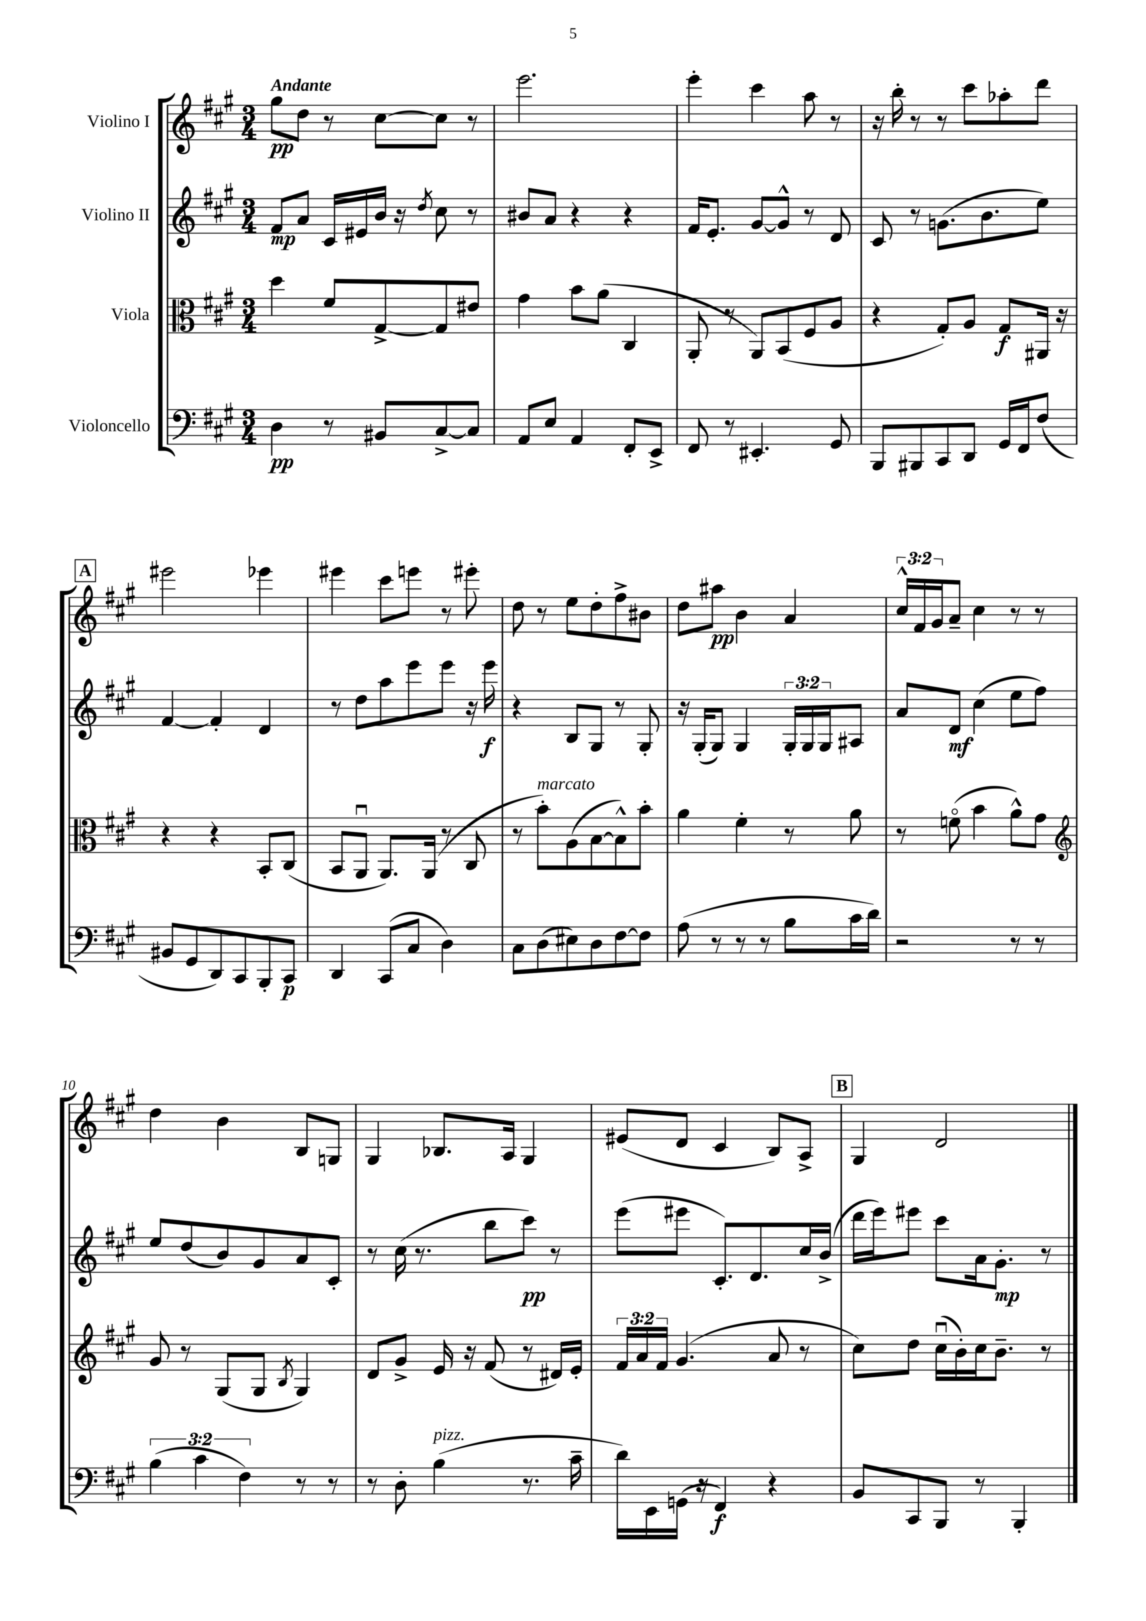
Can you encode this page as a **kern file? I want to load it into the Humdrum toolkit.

**kern	**dynam	**kern	**dynam	**kern	**dynam	**kern	**dynam
*part4	*part4	*part3	*part3	*part2	*part2	*part1	*part1
*staff4	*staff4	*staff3	*staff3	*staff2	*staff2	*staff1	*staff1
*I"Violoncello	*	*I"Viola	*	*I"Violino II	*	*I"Violino I	*
*clefF4	*	*clefC3	*	*clefG2	*	*clefG2	*
*k[f#c#g#]	*	*k[f#c#g#]	*	*k[f#c#g#]	*	*k[f#c#g#]	*
*M3/4	*	*M3/4	*	*M3/4	*	*M3/4	*
=1	=1	=1	=1	=1	=1	=1	=1
!	!	!	!	!	!	!LO:TX:a:B:t=Andante	!
4D\	pp	4dd\	.	8f#/L	mp	8gg#\L	pp
.	.	.	.	8a/J	.	8dd\J	.
8r	.	8f#/L	.	16c#/LL	.	8r	.
.	.	.	.	16e#X/	.	.	.
8BB#X/L	.	[8G#^/	.	16b/JJ	.	[8cc#\L	.
.	.	.	.	16r	.	.	.
.	.	.	.	8qdd/	.	.	.
[8C#^/	.	8G#/]	.	8cc#\	.	8cc#\J]	.
8C#/J]	.	8e#X/J	.	8r	.	8r	.
=2	=2	=2	=2	=2	=2	=2	=2
8AA/L	.	4g#\	.	8b#X/L	.	2.eee\	.
8E/J	.	.	.	8a/J	.	.	.
4AA/	.	8b\L	.	4r	.	.	.
.	.	(8a\J	.	.	.	.	.
8FF#'/L	.	4C#/	.	4r	.	.	.
8EE^/J	.	.	.	.	.	.	.
=3	=3	=3	=3	=3	=3	=3	=3
8FF#/	.	8AA'/	.	16f#/KL	.	4eee'\	.
.	.	.	.	8.e'/J	.	.	.
8r	.	8r	.	.	.	.	.
4.EE#X'/	.	8AA/L)	.	[8g#/L	.	4ccc#\	.
.	.	(8BB/	.	8g#^^/J]	.	.	.
.	.	8F#/	.	8r	.	8aa\	.
8GG#/	.	8A/J	.	8d/	.	8r	.
=4	=4	=4	=4	=4	=4	=4	=4
8BBB/L	.	4r	.	8c#/	.	16r	.
.	.	.	.	.	.	16bb'\	.
8BBB#X/	.	.	.	8r	.	8r	.
8CC#/	.	8G#'/L)	.	(8.gn\L	.	8r	.
8DD/J	.	8A/J	.	.	.	8ccc#\L	.
.	.	.	.	8.b\	.	.	.
16GG#/LL	.	8G#/L	f	.	.	8aa-X'\	.
16FF#/J	.	.	.	.	.	.	.
(8F#/J	.	16AA#X/Jk	.	8ee\J)	.	8ddd\J	.
.	.	16r	.	.	.	.	.
!!LO:LB:g=z
!!LO:REH:place=s1:t=A
=5	=5	=5	=5	=5	=5	=5	=5
8BB#X/L	.	4r	.	[4f#/	.	2eee#X\	.
8GG#/	.	.	.	.	.	.	.
8DD/)	.	4r	.	4f#'/]	.	.	.
8CC#/	.	.	.	.	.	.	.
8BBB'/	.	8BB'/L	.	4d/	.	4eee-X\	.
8CC#/J	p	(8C#/J	.	.	.	.	.
=6	=6	=6	=6	=6	=6	=6	=6
4DD/	.	8BB/L	.	8r	.	4eee#X\	.
.	.	8AAu/J	.	8dd\L	.	.	.
(8CC#/L	.	8.AA/L)	.	8aa\	.	8ccc#\L	.
8C#/J	.	.	.	8eee\	.	8eeen\J	.
.	.	(16AA/Jk	.	.	.	.	.
4D\)	.	8r	.	8eee\J	.	8r	.
.	.	8C#/	.	16r	.	8eee#X'\	.
.	.	.	.	16eee\	f	.	.
=7	=7	=7	=7	=7	=7	=7	=7
8C#\L	.	8r	.	4r	.	8dd\	.
!	!	!LO:TX:a:i:t=marcato	!	!	!	!	!
(8D\	.	8b'\L)	.	.	.	8r	.
8E#X\)	.	(8A\	.	8B/L	.	8ee\L	.
8D\	.	[8B\	.	8G#/J	.	8dd'\	.
[8F#\	.	8B^^\])	.	8r	.	8ff#^\	.
8F#\J]	.	8b'\J	.	8G#'/	.	8b#X\J	.
=8	=8	=8	=8	=8	=8	=8	=8
(8A\	.	4a\	.	16r	.	8dd\L	.
.	.	.	.	(16G#'/KL	.	.	.
8r	.	.	.	8G#/J)	.	8aa#X\J	pp
8r	.	4f#'\	.	4G#/	.	4b\	.
8r	.	.	.	.	.	.	.
8B\L	.	8r	.	24G#'/LL	.	4a/	.
.	.	.	.	24G#/	.	.	.
.	.	.	.	24G#/J	.	.	.
16c#\L	.	8a\	.	8A#X/J	.	.	.
16d\JJ)	.	.	.	.	.	.	.
=9	=9	=9	=9	=9	=9	=9	=9
2r	.	8r	.	8a/L	.	24cc#^^/LL	.
.	.	.	.	.	.	24f#/	.
.	.	.	.	.	.	24g#/J	.
.	.	(8fn\	.	8d/J	mf	8a~/J	.
.	.	4b\	.	(4cc#\	.	4cc#\	.
8r	.	8a^^\L)	.	8ee\L	.	8r	.
8r	.	8g#\J	.	8ff#\J)	.	8r	.
!!LO:LB:g=z
=10	=10	=10	=10	=10	=10	=10	=10
*	*	*clefG2	*	*	*	*	*
(6B\	.	8g#/	.	8ee/L	.	4dd\	.
.	.	8r	.	(8dd/	.	.	.
6c#\	.	.	.	.	.	.	.
.	.	(8G#/L	.	8b/)	.	4b\	.
6F#\)	.	.	.	.	.	.	.
.	.	8G#/J	.	8g#/	.	.	.
.	.	8qB/	.	.	.	.	.
8r	.	4G#/)	.	8a/	.	8B/L	.
8r	.	.	.	8c#'/J	.	8Gn/J	.
=11	=11	=11	=11	=11	=11	=11	=11
8r	.	8d/L	.	8r	.	4G#/	.
8D'\	.	8g#^/J	.	(16cc#\	.	.	.
.	.	.	.	8.r	.	.	.
!LO:TX:a:i:t=pizz.	!	!	!	!	!	!	!
(4B\	.	16e/	.	.	.	8.B-X/L	.
.	.	16r	.	.	.	.	.
.	.	(8f#/	.	8bb\L	.	.	.
.	.	.	.	.	.	16A/Jk	.
8.r	.	8r	.	8ccc#\J)	pp	4G#/	.
.	.	16d#X/LL)	.	8r	.	.	.
16c#~\	.	16e'/JJ	.	.	.	.	.
=12	=12	=12	=12	=12	=12	=12	=12
16d\LL)	.	24f#/LL	.	(8eee\L	.	(8e#X/L	.
.	.	24a/	.	.	.	.	.
16EE\	.	.	.	.	.	.	.
.	.	24f#/JJ	.	.	.	.	.
(16GGn\JJ	.	(4.g#/	.	8eee#X\J	.	8d/J	.
16r	.	.	.	.	.	.	.
4FF#/)	f	.	.	8.c#'/L)	.	4c#/	.
.	.	.	.	8.d/	.	.	.
4r	.	8a/	.	.	.	8B/L)	.
.	.	8r	.	16cc#/L	.	8A^/J	.
.	.	.	.	(16b^/JJ	.	.	.
!!LO:REH:place=s1:t=B
=13	=13	=13	=13	=13	=13	=13	=13
8BB/L	.	8cc#\L)	.	16ddd\LL	.	4G#/	.
.	.	.	.	16eee\J)	.	.	.
8CC#/	.	8dd\J	.	8eee#X\J	.	.	.
8BBB/J	.	(16cc#u\LL	.	8ccc#\L	.	2d/	.
.	.	16b'\)	.	.	.	.	.
8r	.	16cc#\J	.	16a\k	.	.	.
.	.	8.b~\J	.	8.g#'\J	mp	.	.
4BBB'/	.	.	.	.	.	.	.
.	.	8r	.	8r	.	.	.
==	==	==	==	==	==	==	==
*-	*-	*-	*-	*-	*-	*-	*-
